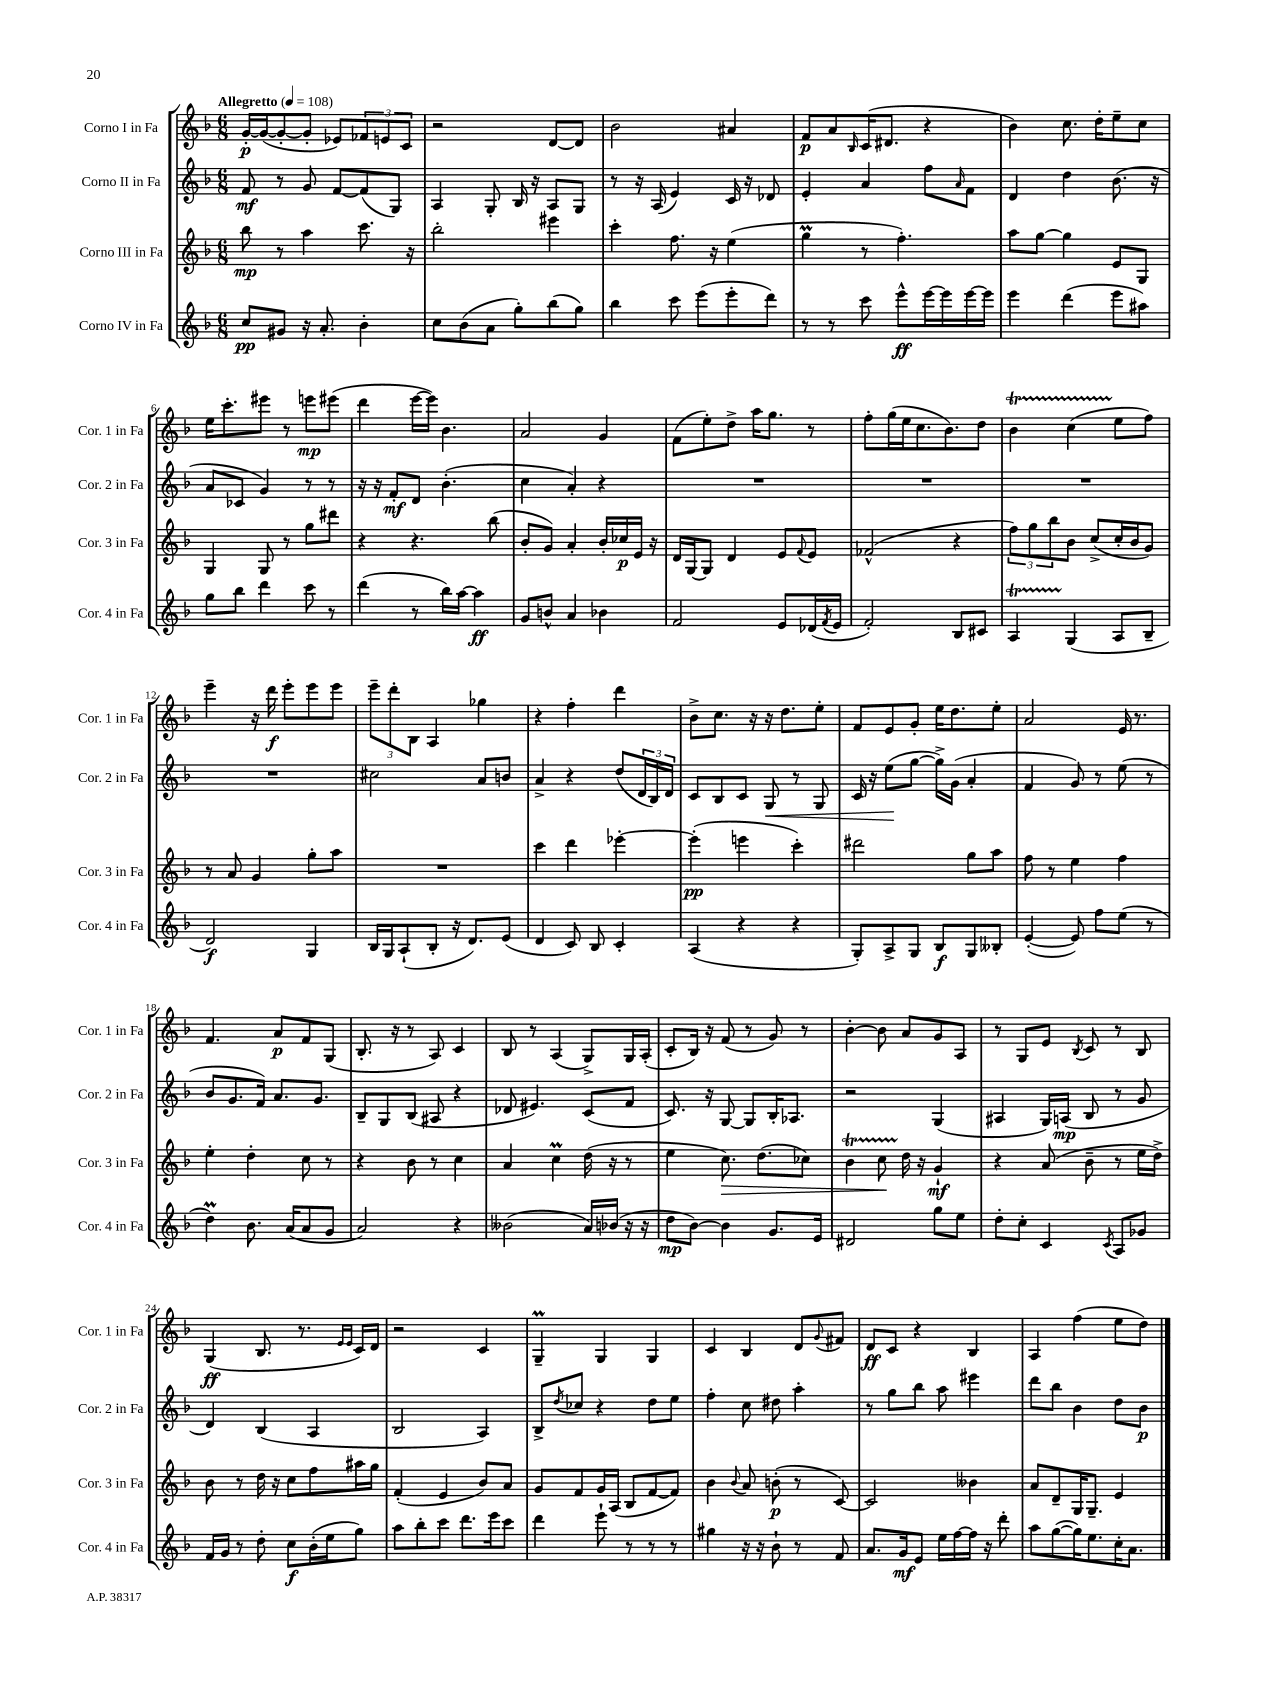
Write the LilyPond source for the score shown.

<<
\new StaffGroup <<
\new Staff = "s0" \with { instrumentName = "Corno I in Fa" shortInstrumentName = "Cor. 1 in Fa" } {
    \clef treble \key f \major \numericTimeSignature \time 6/8 \tempo "Allegretto" 4 = 108
    g'16~-.\p g'16~( g'8~-. g'8-. ees'8) \tuplet 3/2 { fes'8 e'8 c'8 } |
    r2 d'8~ d'8 |
    bes'2 ais'4 |
    f'8\p a'8 \grace { bes16 } c'16( dis'8. r4 |
    bes'4) c''8. d''16-. e''8-- c''8 |
    e''16 c'''8.-. eis'''8 r8 e'''8\mp eis'''8( |
    d'''4 e'''16~ e'''16) bes'4. |
    a'2 g'4 |
    f'8( e''8-.) d''8-> a''16 g''8. r8 |
    f''8-. g''16( e''16 c''8. bes'8.) d''8 |
    bes'4\startTrillSpan c''4( e''8\stopTrillSpan f''8) |
    e'''4-- r16 d'''16\f e'''8-. e'''8 e'''8 |
    \tuplet 3/2 { e'''8-- d'''8-. bes8 } a4 ges''4 |
    r4 f''4-. d'''4 |
    bes'8-> c''8. r16 r16 d''8. e''8-. |
    f'8 e'8 g'8-. e''16 d''8. e''8-. |
    a'2 e'16 r8. |
    f'4. a'8\p f'8 g8( |
    bes8.-. r16 r8 a8) c'4 |
    bes8 r8 a4( g8->) g16 a16-.( |
    c'8-. bes16) r16 f'8( r8 g'8) r8 |
    bes'4~-. bes'8 a'8 g'8 a8 |
    r8 g8 e'8 \acciaccatura { bes8 } c'8 r8 bes8 |
    g4\ff( bes8. r8. \grace { e'16 e'16 } c'16) d'16 |
    r2 c'4 |
    g4--\prall g4 g4 |
    c'4 bes4 d'8 \appoggiatura { g'8 } fis'8 |
    d'8\ff c'8 r4 bes4 |
    a4 f''4( e''8 d''8) \bar "|." |
}
\new Staff = "s1" \with { instrumentName = "Corno II in Fa" shortInstrumentName = "Cor. 2 in Fa" } {
    \clef treble \key f \major \numericTimeSignature \time 6/8
    f'8\mf r8 g'8 f'8~ f'8( g8) |
    a4 g8-. bes16 r16 a8 g8 |
    r8 r16 a16( e'4) c'16 r16 des'8 |
    e'4-. a'4 f''8 \grace { a'16 } f'8 |
    d'4 d''4 bes'8.( r16 |
    a'8 ces'8 g'4) r8 r8 |
    r16 r16 f'8-.\mf d'8 bes'4.-.( |
    c''4 a'4-.) r4 |
    R2. |
    R2. |
    R2. |
    R2. |
    cis''2 a'8 b'8 |
    a'4-> r4 d''8( \tuplet 3/2 { d'16 bes16) d'16 } |
    c'8 bes8 c'8 g8\< r8 g8 |
    c'16 r16 e''8\!( g''8~ g''16->) g'16( a'4-. |
    f'4 g'8) r8 e''8( r8 |
    bes'8 g'8. f'16) a'8. g'8. |
    bes8-- g8 bes8( ais8 r4 |
    des'8 eis'4.) c'8( f'8 |
    c'8.) r16 g8~ g8 bes16-. aes8. |
    r2 g4( |
    ais4 g16) a16\mp( bes8 r8 g'8 |
    d'4) bes4( a4 |
    bes2 a4) |
    bes8-> \acciaccatura { d''8 } ces''8 r4 d''8 e''8 |
    f''4-. c''8 dis''8 a''4-. |
    r8 g''8 bes''8 a''8 eis'''4 |
    d'''8 bes''8 bes'4 d''8 bes'8\p \bar "|." |
}
\new Staff = "s2" \with { instrumentName = "Corno III in Fa" shortInstrumentName = "Cor. 3 in Fa" } {
    \clef treble \key f \major \numericTimeSignature \time 6/8
    bes''8\mp r8 a''4 c'''8. r16 |
    bes''2-. eis'''4 |
    c'''4-. f''8. r16 e''4( |
    g''4\prall r8 f''4.-.) |
    a''8 g''8~ g''4 e'8 g8 |
    g4 g8 r8 g''8 dis'''8 |
    r4 r4. bes''8( |
    bes'8-. g'8) a'4-. bes'16-. ces''16\p e'16 r16 |
    d'16 g16~ g8 d'4 e'8 \appoggiatura { f'8 } e'8 |
    fes'2-^( r4 |
    \tuplet 3/2 { f''8) g''8 bes''8 } bes'8 c''8->( c''16-. bes'16 g'8) |
    r8 a'8 g'4 g''8-. a''8 |
    R2. |
    c'''4 d'''4 ees'''4~-. |
    ees'''4-.\pp( e'''4 c'''4-.) |
    dis'''2 g''8 a''8 |
    f''8 r8 e''4 f''4 |
    e''4-. d''4-. c''8 r8 |
    r4 bes'8 r8 c''4 |
    a'4 c''4\prall d''16( r16 r8 |
    e''4 c''8.\>) d''8.( ces''8) |
    bes'4\startTrillSpan c''8\! d''16\stopTrillSpan r16 g'4-!\mf |
    r4 a'8( bes'8-- r8 e''16 d''16->) |
    bes'8 r8 d''16 r16 c''8 f''8 ais''16 g''16 |
    f'4-.( e'4 bes'8) a'8 |
    g'8 f'8 g'16 a16( bes8 f'8~ f'8) |
    bes'4 \appoggiatura { bes'8 } a'8 b'8-.\p( r8 c'8~) |
    c'2 beses'4 |
    a'8 d'8-- g16 g8.-- e'4 \bar "|." |
}
\new Staff = "s3" \with { instrumentName = "Corno IV in Fa" shortInstrumentName = "Cor. 4 in Fa" } {
    \clef treble \key f \major \numericTimeSignature \time 6/8
    c''8\pp gis'8 r16 a'8.-. bes'4-. |
    c''8 bes'8( a'8 g''8-.) bes''8( g''8) |
    bes''4 c'''8 e'''8( e'''8-. d'''8) |
    r8 r8 c'''8 e'''8-^\ff e'''16~ e'''16 e'''16~ e'''16 |
    e'''4 d'''4( e'''8 ais''8) |
    g''8 bes''8 d'''4 c'''8 r8 |
    d'''4( r8 bes''16) a''16~ a''4\ff |
    g'8 b'8-^ a'4 bes'4 |
    f'2 e'8 des'16( \acciaccatura { f'8 } e'16 |
    f'2-.) bes8 cis'8 |
    a4\startTrillSpan g4\stopTrillSpan( a8 bes8-- |
    d'2\f) g4 |
    bes16 g16 a8-!( bes8-. r16 d'8.) e'8( |
    d'4 c'8) bes8 c'4-. |
    a4( r4 r4 |
    g8-.) a8-> g8 bes8\f g8 beses8-. |
    e'4~-.( e'8) f''8 e''8( r8 |
    d''4\prall) bes'8. a'16( a'8 g'8 |
    a'2) r4 |
    beses'2( a'16) bes'16( r16 r16 |
    d''8\mp bes'8~) bes'4 g'8. e'16 |
    dis'2 g''8 e''8 |
    d''8-. c''8-. c'4 \acciaccatura { c'8 } a8 ges'8 |
    f'16 g'16 r8 d''8-. c''8\f bes'16-.( e''16 g''8) |
    a''8 bes''8-. c'''8 d'''8. e'''16 c'''8 |
    d'''4 e'''8-! r8 r8 r8 |
    gis''4 r16 r16 bes'8-! r8 f'8 |
    a'8. g'16\mf e'8 e''16 f''16~ f''16 r16 d'''8-. |
    a''8 g''8~( g''16) e''8. c''16-. a'8. \bar "|." |
}
>>
>>
